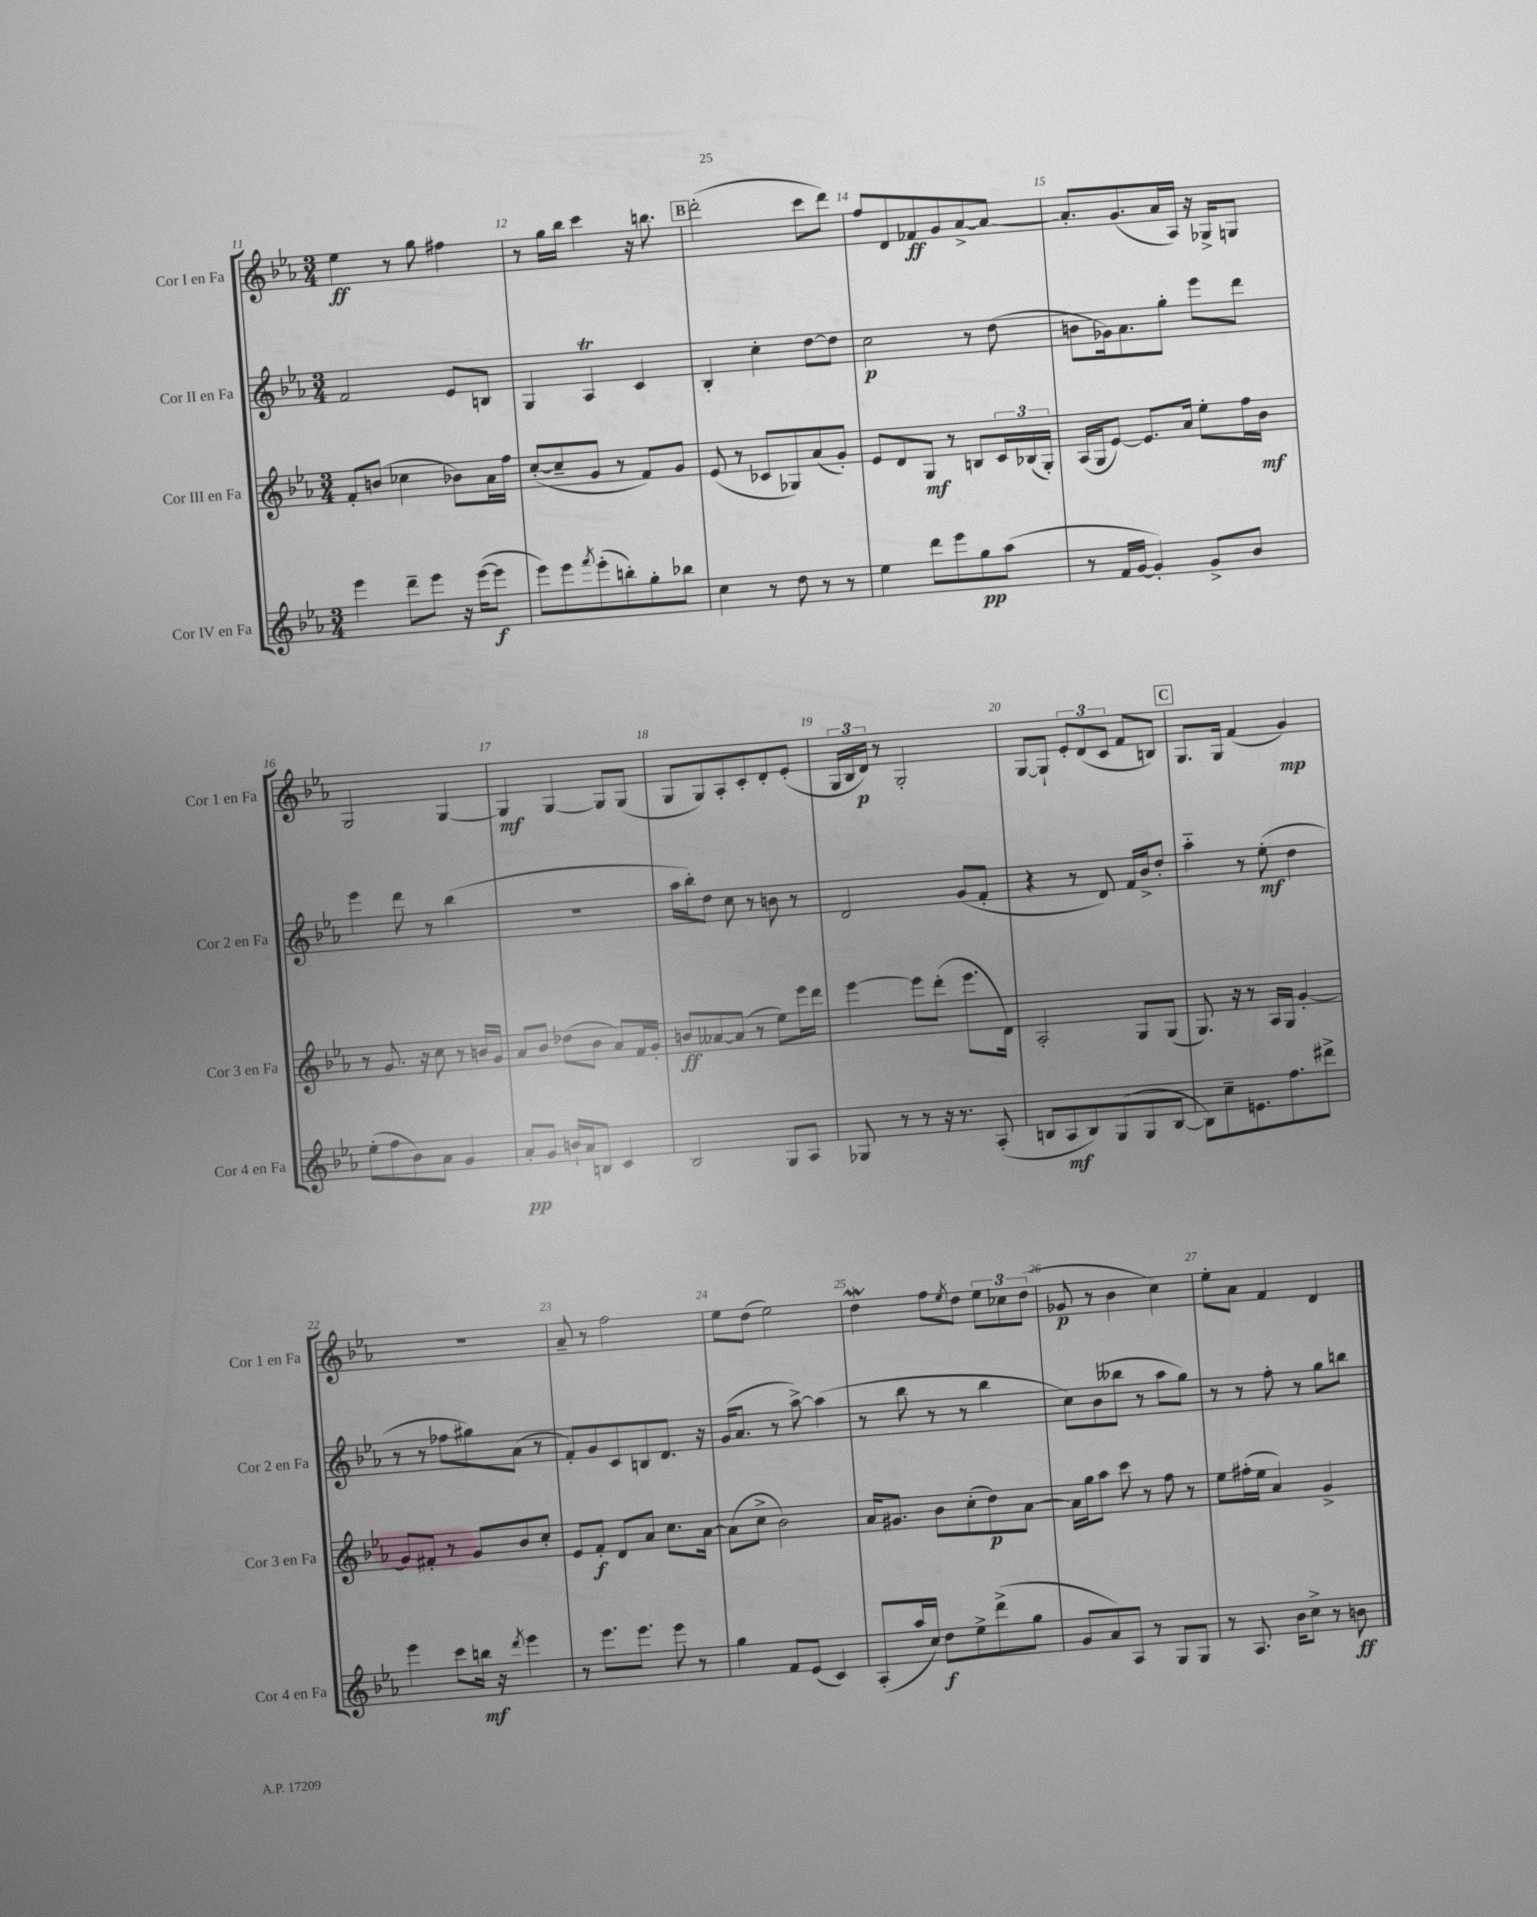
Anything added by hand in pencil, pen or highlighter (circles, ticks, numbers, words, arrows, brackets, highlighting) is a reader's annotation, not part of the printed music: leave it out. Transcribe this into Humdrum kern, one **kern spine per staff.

**kern	**kern	**kern	**kern
*staff4	*staff3	*staff2	*staff1
*clefG2	*clefG2	*clefG2	*clefG2
*k[b-e-a-]	*k[b-e-a-]	*k[b-e-a-]	*k[b-e-a-]
*M3/4	*M3/4	*M3/4	*M3/4
4eee-	8f'	2f	4ee-
.	(8b	.	.
8ddd~	4cc-	.	8r
8eee-	.	.	8gg
16r	8b-)	8e-	4ff#
([16eee-	.	.	.
8eee-]	16a-	8B	.
.	16ff	.	.
=	=	=	=
8eee-)	([8cc'	4G	8r
8eee-	8cc~]	.	16gg
.	.	.	16bb-
8qfff	.	.	.
(8eee-'	8g	4A-	4ccc
8bb')	8r	.	.
8gg'	8f)	4c	16r
.	.	.	8.bb
8bb-	8g	.	.
=	=	=	=
4cc	(8e-	4B-'	(2ddd'
.	8r	.	.
8r	8c-	4cc'	.
8dd	8G-)	.	.
8r	(8a-	[8dd	8ccc
8r	8g')	8dd]	8ddd)
=	=	=	=
4ee-	8e-	2cc	8ff
.	8d	.	8d
8ddd	8G	.	8f-
8eee-	8r	.	8g
8gg	8B	8r	[8a-^
(8aa-	24c	(8dd	8a-_
.	(24B-	.	.
.	24G')	.	.
=	=	=	=
8r	(16A-	8b	8.a-']
.	16G	.	.
16f	[8e-)	16g-)	.
[16g	.	8.a-	(8.g
4g'])	8.e-]	.	.
.	.	8gg'	16a-
.	16a-	.	16A-)
8g^	8ee-'	8eee-	16r
.	.	.	16G-^
8b-	16ff	8ddd	8G
.	16b-	.	.
=	=	=	=
(8ee-'	8r	4eee-	2G
8ff	8.g	.	.
8b-)	.	8ddd	.
.	16r	.	.
8a-	8cc	8r	.
4g	8r	(4bb-	[4G
.	16b	.	.
.	16g	.	.
=	=	=	=
8a-'	8a-	2.r	4G]
8g	8b-	.	.
16b`	(8dd-	.	[4G
16a-	.	.	.
8B	8b-	.	.
4c	8a-)	.	8G]
.	16f	.	(8G
.	16g'	.	.
=	=	=	=
2B-	8b	16aa-	8G
.	.	16bb-')	.
.	[8a--	8dd	8G)
.	(8a--]	8cc	8A-'
.	8r	8r	8c'
8G	8ee-)	8b	8d'
8A-	16eee-	8r	(8e-'
.	16ddd	.	.
=	=	=	=
8G-	[4eee-	2d	24G
.	.	.	24B-
.	.	.	24d)
8r	.	.	8r
8r	8eee-]	.	2G'
16r	(8ddd'	.	.
8.r	.	.	.
.	8.eee-	(8g	.
(8A-'	.	8f'	.
.	16d)	.	.
=	=	=	=
8B	2A-'	4r	[8G
8A-	.	.	8G`]
8B)	.	8r	12e-'
.	.	.	(12d
(8G	.	8d)	.
.	.	.	12c
8G	8G	16f	8f
.	.	16b-^	.
[8B	(8G	8dd'	8B)
=	=	=	=
8B])	8.G)	4aa-'~	8.G
8cc~	.	.	.
.	16r	.	16G
8.e	8r	8r	(4f
.	16A-	(8ee-'	.
8.ff	16G	.	.
.	[4g'	4dd	4g)
8ddd#^	.	.	.
=	=	=	=
4eee-	8g]	8r	2.r
.	8f#'	8r	.
8ccc	8r	8ff-	.
16bb	8g	8gg#)	.
16r	.	.	.
8qddd	.	.	.
4eee-	8b-	(8a-	.
.	8cc'	8r	.
=	=	=	=
8r	8e-	8f')	8a-~
8.eee-	8f'	8g	8r
.	8d	8c	2ff
8.eee-	.	.	.
.	8a-	8B	.
8eee-	8.cc	8.d	.
8r	.	.	.
.	[16a-	16r	.
=	=	=	=
4gg	(8a-]	(16g	8ee-
.	.	8.a-	.
.	8cc^	.	(8dd
8f	2b-)	8r	2ee-)
(8e-	.	[8aa-^)	.
4c)	.	(4aa-]	.
=	=	=	=
(8A-'	16a-	8r	4dd
.	8.g#	.	.
16aa-	.	8bb-	.
16cc)	.	.	.
8dd	8b-	8r	8ff
.	.	.	8qee-
8ee-^	(8cc'	8r	8dd
(8ddd^	8dd)	4bb-	12ee-
.	.	.	12cc-
8gg	[8a-	.	.
.	.	.	(12dd
=	=	=	=
8g	16a-]	8cc)	8g-
.	16gg	.	.
8a-)	8aa-	(8b-	8r
8A-	8ccc	8bb--	4b-
8r	8r	8r	.
8G	8ff	8aa-	4cc)
8G	8r	8gg)	.
=	=	=	=
8r	8ee-	8r	8ee-'
8.A-	(16ff#'	8r	8a-
.	16ee-	.	.
.	4a-)	8ff'	4f
16b-	.	.	.
8cc^	.	8r	.
8r	4g^	8gg	4d
8b	.	8bb	.
==	==	==	==
*-	*-	*-	*-
